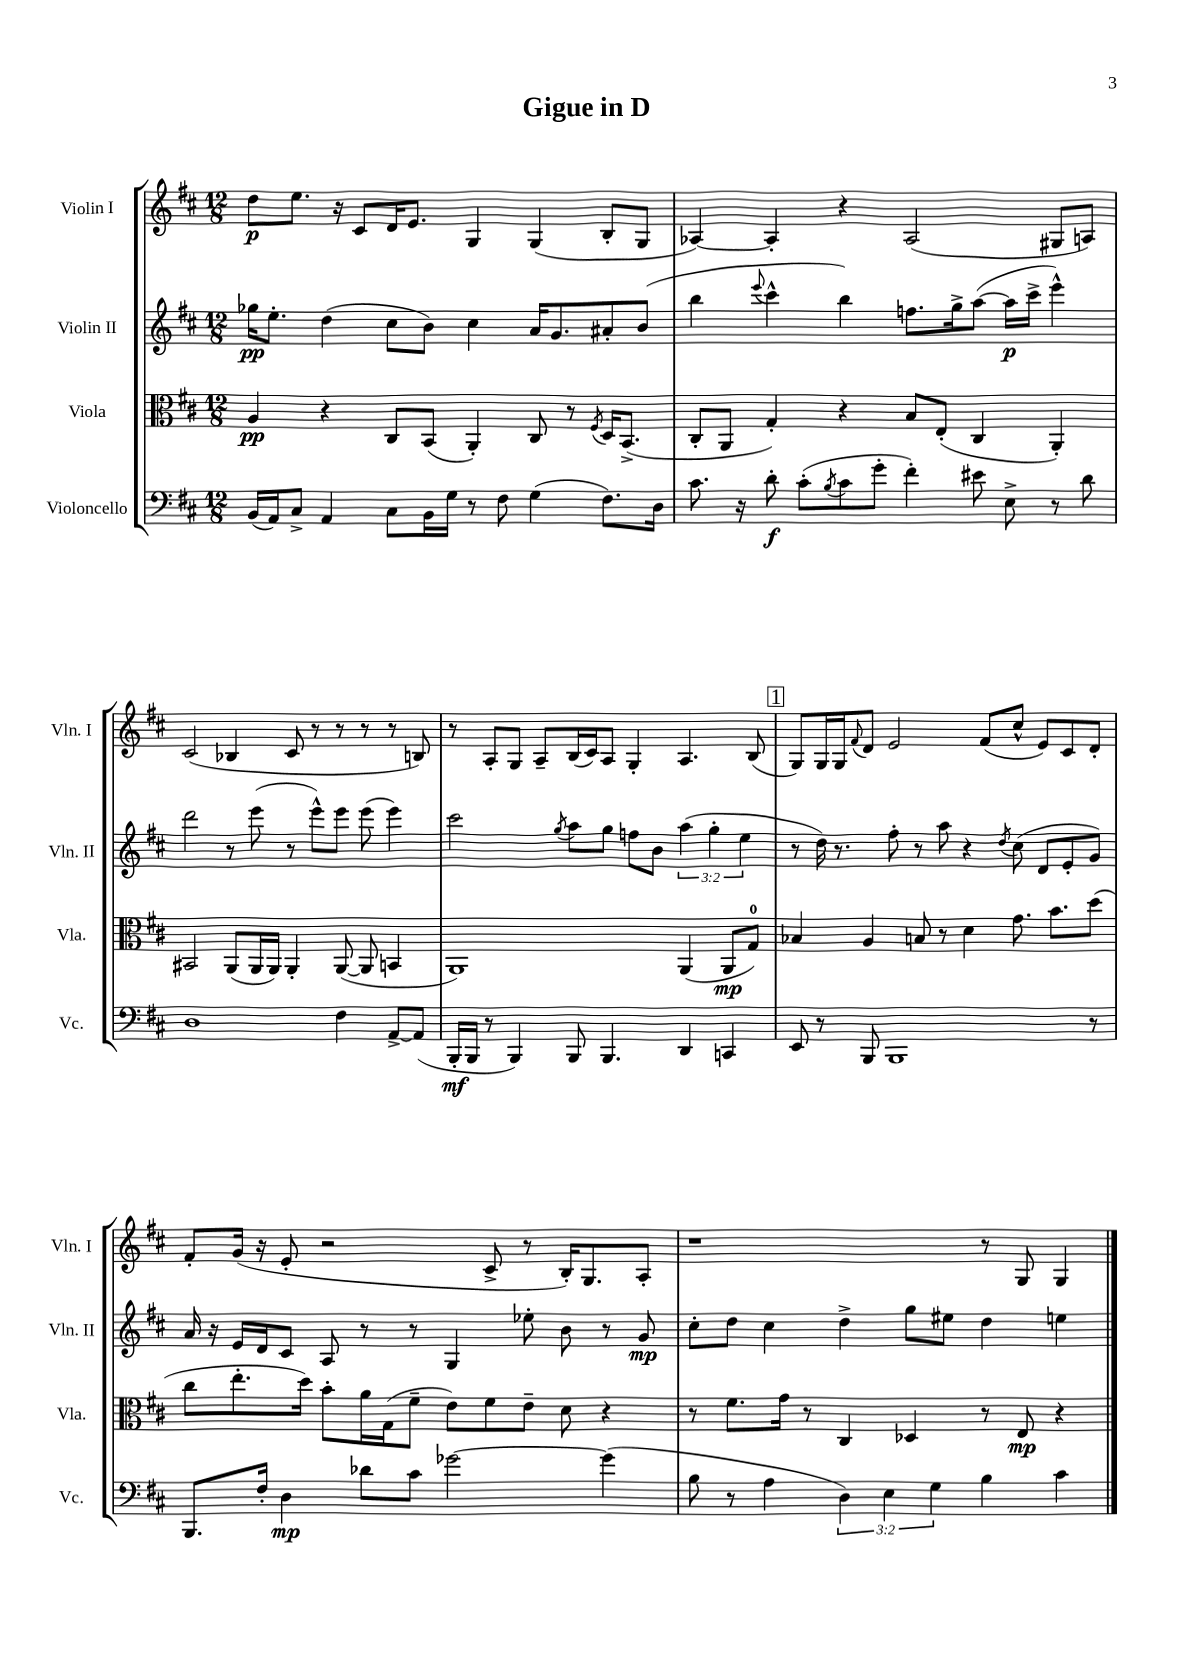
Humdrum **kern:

**kern	**kern	**kern	**kern
*staff4	*staff3	*staff2	*staff1
*clefF4	*clefC3	*clefG2	*clefG2
*k[f#c#]	*k[f#c#]	*k[f#c#]	*k[f#c#]
*M12/8	*M12/8	*M12/8	*M12/8
(16BB	4A	16gg-	8dd
16AA)	.	8.ee'	.
8C#^	.	.	8.ee
4AA	4r	(4dd	.
.	.	.	16r
.	.	.	8c#
8C#	8C#	8cc#	16d
.	.	.	8.e
16BB	(8BB	8b)	.
16G	.	.	.
8r	4AA')	4cc#	4G
8F#	.	.	.
(4G	8C#	16a	(4G
.	.	8.g	.
.	8r	.	.
.	8qF#	.	.
8.F#)	16D	8a#'	8B'
.	(8.BB^	.	.
.	.	(8b	8G
16D	.	.	.
=	=	=	=
8.c#	8C#'	4bb	[4A-)
.	8AA	.	.
16r	.	.	.
.	.	8qqeee	.
8d'	4G')	4ccc#^^	4A-']
(8c#'	.	.	.
8qB	.	.	.
8c#	4r	4bb)	4r
8g'	.	.	.
4f#')	8B	8.ff	(2A-
.	(8E'	.	.
.	.	16gg^	.
8e#	4C#	([8aa	.
8E^	.	16aa]	.
.	.	16ccc#^	.
8r	4AA')	4eee^^)	8G#
8d	.	.	8A)
=	=	=	=
1D	2BB#	2ddd	(2c#
.	(8AA	8r	4B-
.	16AA	(8eee	.
.	16AA)	.	.
.	4AA'	8r	8c#
.	.	8eee^^)	8r
4F#	([8AA	8eee	8r
.	8AA]	(8eee	8r
[8AA^	4BB	4eee)	8r
(8AA]	.	.	8B)
=	=	=	=
16BBB'	1AA)	2ccc#	8r
16BBB	.	.	.
8r	.	.	8A'
4BBB)	.	.	8G
.	.	.	8A~
.	.	8qgg	.
8BBB	.	8aa	(16B
.	.	.	16c#)
4.BBB	.	8gg	8A
.	.	8ff	4G'
.	.	8b	.
4DD	(4AA	(6aa	4.A
.	.	6gg'	.
4CC	8AA	.	.
.	.	6ee	.
.	8G)	.	(8B
=	=	=	=
8EE	4B-	8r	8G)
8r	.	16dd)	16G
.	.	8.r	16G
.	.	.	8qqf#
8BBB	4A	.	8d
1BBB	.	8ff#'	2e
.	8B	8r	.
.	8r	8aa	.
.	4d	4r	.
.	.	.	(8f#
.	.	8qdd	.
.	8.g	(8cc#	8cc#^^
.	.	8d	8e)
.	8.b	.	.
.	.	8e'	8c#
8r	(8dd	8g)	8d'
=	=	=	=
8.BBB	8cc#	16a	8f#'
.	.	16r	.
.	8.ee'	16e	(16g
16F#'	.	16d	16r
4D	.	8c#	8e'
.	16dd)	.	.
.	8b'	8A	2r
8d-	16a	8r	.
.	(16G	.	.
8c#	8f#~	8r	.
[2g-	8e)	4G	.
.	8f#	.	8c#^
.	8e~	8ee-'	8r
.	8d	8b	16B')
.	.	.	8.G
(4g-]	4r	8r	.
.	.	8g	8A'
=	=	=	=
8B	8r	8cc#'	1r
8r	8.f#	8dd	.
4A	.	4cc#	.
.	16g	.	.
.	8r	.	.
6D)	4C#	4dd^	.
6E	.	.	.
.	4D-	8gg	.
6G	.	.	.
.	.	8ee#	.
4B	8r	4dd	8r
.	8E	.	8G
4c#	4r	4ee	4G
==	==	==	==
*-	*-	*-	*-
